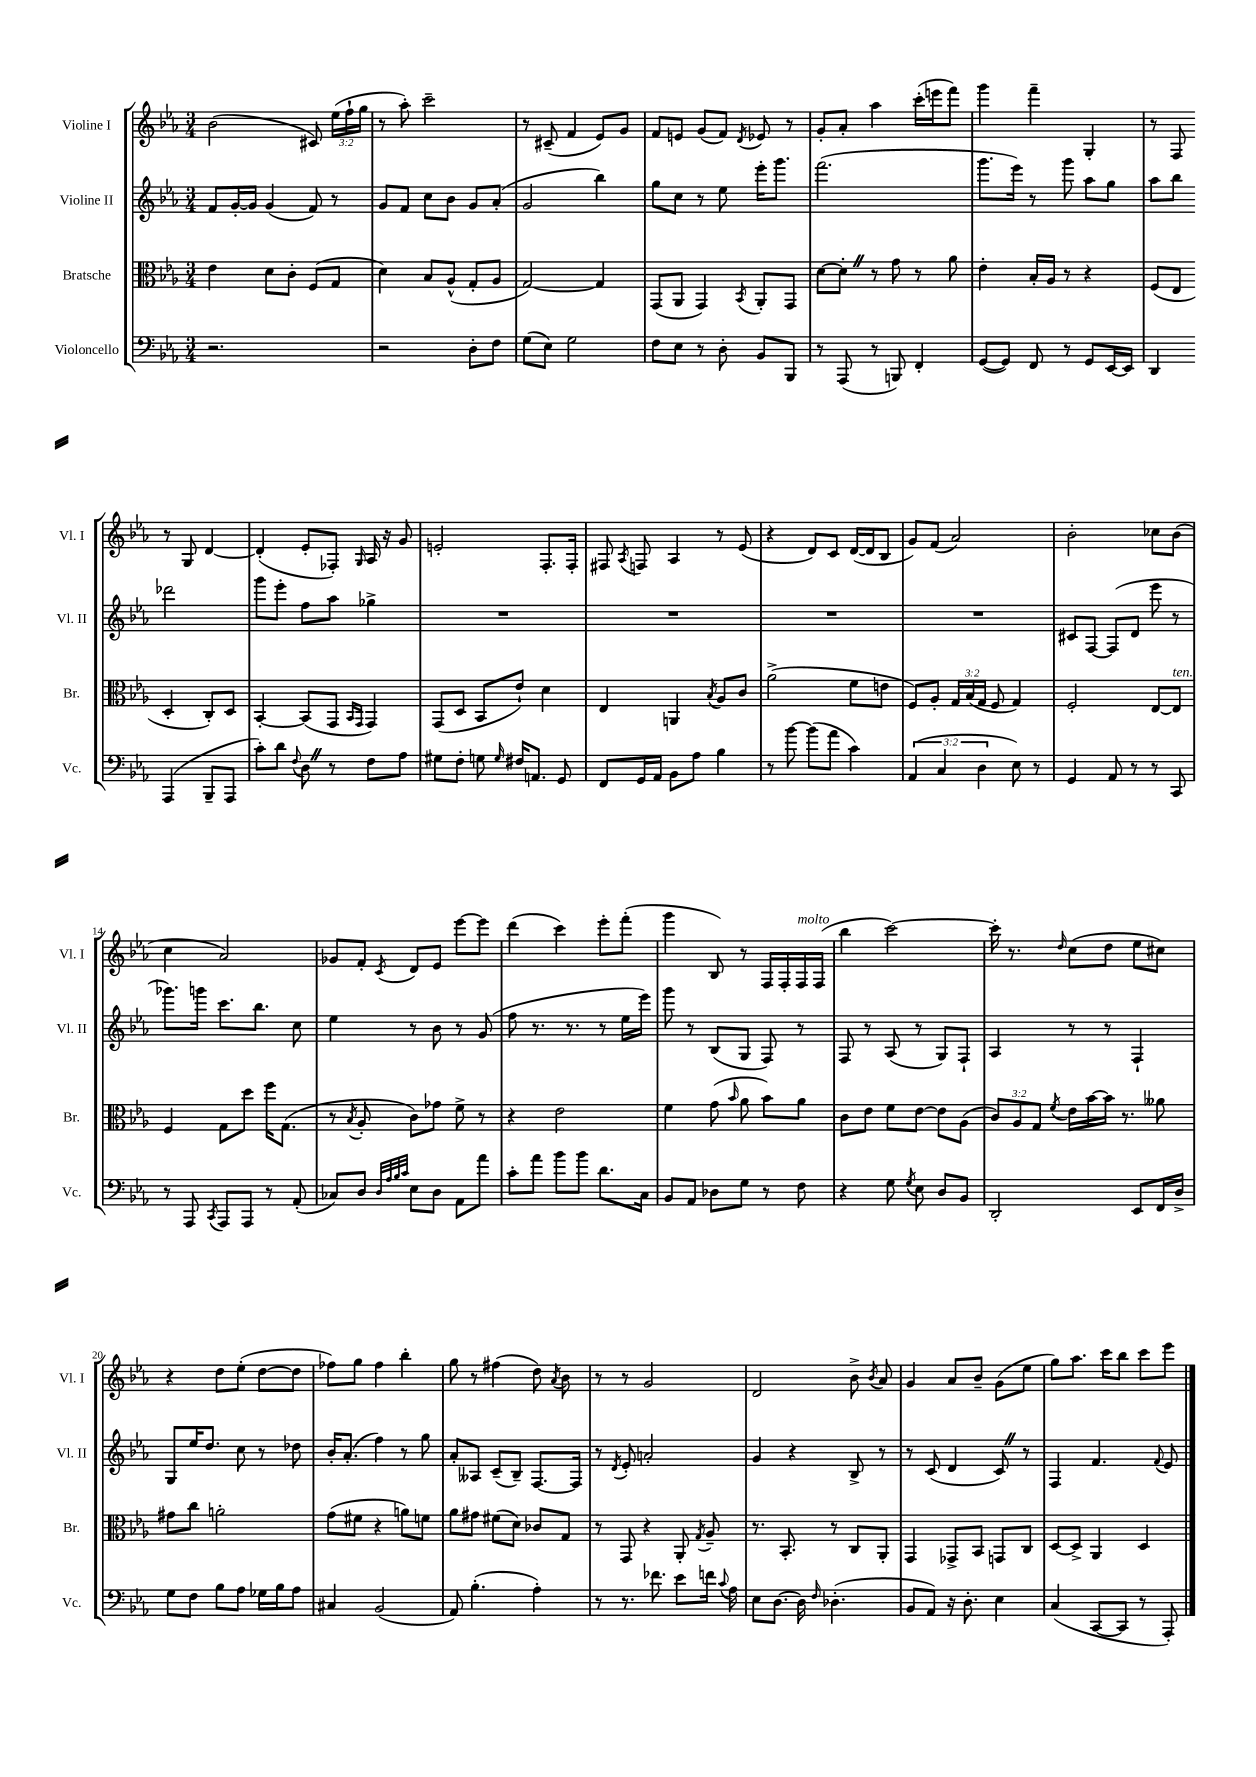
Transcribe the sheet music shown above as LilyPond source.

<<
\new StaffGroup <<
\new Staff = "s0" \with { instrumentName = "Violine I" shortInstrumentName = "Vl. I" } {
    \clef treble \key ees \major \numericTimeSignature \time 3/4 \override Staff.TupletNumber.text = #tuplet-number::calc-fraction-text
    \autoBeamOff bes'2( cis'8) \tuplet 3/2 { ees''16[( f''16-! g''16] } |
    r8 aes''8-.) c'''2-- |
    r8 cis'8--( f'4 ees'8[) g'8] |
    f'8[ e'8] g'8[( f'8]) \acciaccatura { d'8 } ees'8 r8 |
    g'8[-. aes'8]-. aes''4 c'''16[-.( e'''16 f'''8]) |
    g'''4 f'''4-- g4-. |
    r8 f8 r8 g8 d'4~ |
    d'4-.( ees'8[-. fes8]-.) \grace { g16 } aes16 r16 g'8 |
    e'2-. f8.[-. f16]-. |
    fis8 \acciaccatura { aes8 } f8 aes4 r8 ees'8( |
    r4 d'8[) c'8] d'16[~( d'16 bes8] |
    g'8[) f'8]( aes'2) |
    bes'2-. ces''8[ bes'8]( |
    c''4 aes'2) |
    ges'8[ f'8]-. \acciaccatura { c'8 } d'8[ ees'8] ees'''8[~ ees'''8] |
    d'''4( c'''4) ees'''8[-. f'''8]-.( |
    g'''4 bes8) r8 f16[ f16-. f16^\markup { \italic "molto" } f16]( |
    bes''4 c'''2~) |
    c'''16-. r8. \grace { d''16 } c''8[( d''8] ees''8[ cis''8]) |
    r4 d''8[ ees''8]-.( d''8[~ d''8] |
    fes''8[) g''8] fes''4 bes''4-. |
    g''8 r8 fis''4( d''8) \acciaccatura { aes'8 } bes'8 |
    r8 r8 g'2 |
    d'2 bes'8-> \acciaccatura { bes'8 } aes'8 |
    g'4 aes'8[ bes'8]-- g'8[( ees''8] |
    g''8[) aes''8.] c'''16[ bes''8] c'''8[ ees'''8] \bar "|." |
}
\new Staff = "s1" \with { instrumentName = "Violine II" shortInstrumentName = "Vl. II" } {
    \clef treble \key ees \major \numericTimeSignature \time 3/4
    \autoBeamOff f'8[ g'16~-. g'16] g'4( f'8) r8 |
    g'8[ f'8] c''8[ bes'8] g'8[ aes'8]-.( |
    g'2 bes''4) |
    g''8[ c''8] r8 ees''8 ees'''16[-. g'''8.] |
    f'''2.( |
    g'''8.[ ees'''16]) r8 g'''8 aes''8[ g''8] |
    aes''8[ bes''8] des'''2 |
    g'''8[ ees'''8]-. f''8[ aes''8] ges''4-> |
    R2. |
    R2. |
    R2. |
    R2. |
    cis'8[ f8]~ f8[( d'8] ees'''8 r8 |
    ges'''8.[) g'''16] c'''8.[ bes''8.] c''8 |
    ees''4 r8 bes'8 r8 g'8( |
    f''8 r8. r8. r8 ees''16[ ees'''16]) |
    g'''8 r8 bes8[( g8] f8) r8 |
    f8 r8 aes8( r8 g8[) f8]-! |
    aes4 r8 r8 f4-! |
    g8[ ees''16 d''8.] c''8 r8 des''8 |
    bes'16[-. aes'8.]-.( f''4) r8 g''8 |
    aes'8[-. aeses8] c'8[--( bes8]--) f8.[~ f16] |
    r8 \acciaccatura { d'8 } ees'8-. a'2-. |
    g'4 r4 bes8-> r8 |
    r8 c'8( d'4 c'8) \once \override BreathingSign.text = \markup { \musicglyph "scripts.caesura.straight" } \breathe r8 |
    f4 f'4. \appoggiatura { f'8 } ees'8 \bar "|." |
}
\new Staff = "s2" \with { instrumentName = "Bratsche" shortInstrumentName = "Br." } {
    \clef alto \key ees \major \numericTimeSignature \time 3/4 \override Staff.TupletNumber.text = #tuplet-number::calc-fraction-text
    \autoBeamOff ees'4 d'8[ c'8]-. f8[( g8] |
    d'4) bes8[ aes8]-^( g8[-. aes8] |
    g2~) g4 |
    g,8[( aes,8] g,4) \acciaccatura { bes,8 } aes,8[-. g,8] |
    d'8[~ d'8]-. \once \override BreathingSign.text = \markup { \musicglyph "scripts.caesura.straight" } \breathe r8 g'8 r8 aes'8 |
    ees'4-. bes16[-. aes16] r8 r4 |
    f8[( ees8] d4-. c8[-.) d8] |
    bes,4~-. bes,8[( g,8] \grace { bes,16[ g,16] } g,4) |
    g,8[( d8] bes,8[ ees'8]-!) d'4 |
    ees4 a,4 \acciaccatura { bes8 } aes8[ c'8] |
    aes'2->( f'8[ e'8] |
    f8[) aes8]-. \tuplet 3/2 { g16[ bes16( g16] } f8 g4) |
    f2-. ees8[~ ees8]^\markup { \italic "ten." } |
    f4 g8[ d''8] f''16[ g8.]( |
    r8 \acciaccatura { bes8 } aes8-. c'8[) ges'8] f'8-> r8 |
    r4 ees'2 |
    f'4 g'8( \grace { bes'16 } aes'8 bes'8[) aes'8] |
    c'8[ ees'8] f'8[ ees'8]~ ees'8[ aes8]( |
    \tuplet 3/2 { c'8[) aes8 g8] } \acciaccatura { f'8 } ees'16[ bes'16~ bes'16] r8. aeses'8 |
    gis'8[ c''8] a'2-. |
    g'8[( fis'8] r4 a'8[) f'8] |
    aes'8[ gis'8] fis'8[( d'8]) ces'8[ g8] |
    r8 g,8 r4 aes,8-. \acciaccatura { g8 } aes8-- |
    r8. bes,8.-. r8 c8[ aes,8]-. |
    g,4 ges,8[-> bes,8] g,8[ c8] |
    d8[~ d8]-> aes,4 d4 \bar "|." |
}
\new Staff = "s3" \with { instrumentName = "Violoncello" shortInstrumentName = "Vc." } {
    \clef bass \key ees \major \numericTimeSignature \time 3/4 \override Staff.TupletNumber.text = #tuplet-number::calc-fraction-text
    \autoBeamOff r2. |
    r2 d8[-. f8] |
    g8[( ees8]) g2 |
    f8[ ees8] r8 d8-. bes,8[ bes,,8] |
    r8 aes,,8( r8 b,,8) f,4-. |
    g,8[~( g,8]) f,8 r8 g,8[ ees,16~ ees,16] |
    d,4 aes,,4( bes,,8[-- aes,,8] |
    c'8[-.) d'8] \appoggiatura { f8 } d8 \once \override BreathingSign.text = \markup { \musicglyph "scripts.caesura.straight" } \breathe r8 f8[ aes8] |
    gis8[ f8]-. g8 \grace { g16 } fis16[ a,8.] g,8 |
    f,8[ g,16 aes,16] bes,8[ aes8] bes4 |
    r8 bes'8~ bes'8[( aes'8] c'4) |
    \tuplet 3/2 { aes,4( c4 d4 } ees8) r8 |
    g,4 aes,8 r8 r8 c,8 |
    r8 aes,,8 \acciaccatura { c,8 } aes,,8[ aes,,8] r8 aes,8-.( |
    ces8[) d8] \grace { d32[ aes32 bes32 c'32] } ees8[ d8] aes,8[ aes'8] |
    c'8[-. aes'8] bes'8[ bes'8] d'8.[ c16] |
    bes,8[ aes,8] des8[ g8] r8 f8 |
    r4 g8 \acciaccatura { g8 } ees8 d8[ bes,8] |
    d,2-. ees,8[ f,16 d16]-> |
    g8[ f8] bes8[ aes8] ges16[ bes16 aes8] |
    cis4 bes,2( |
    aes,8) bes4.-.( aes4-.) |
    r8 r8. fes'8. ees'8[ f'16] \appoggiatura { c'8 } aes16 |
    ees8[ d8.]~ d16 \grace { f16 } des4.-.( |
    bes,8[ aes,8]) r16 d8.-. ees4 |
    c4( c,8[~ c,8] r8 aes,,8-.) \bar "|." |
}
>>
>>
